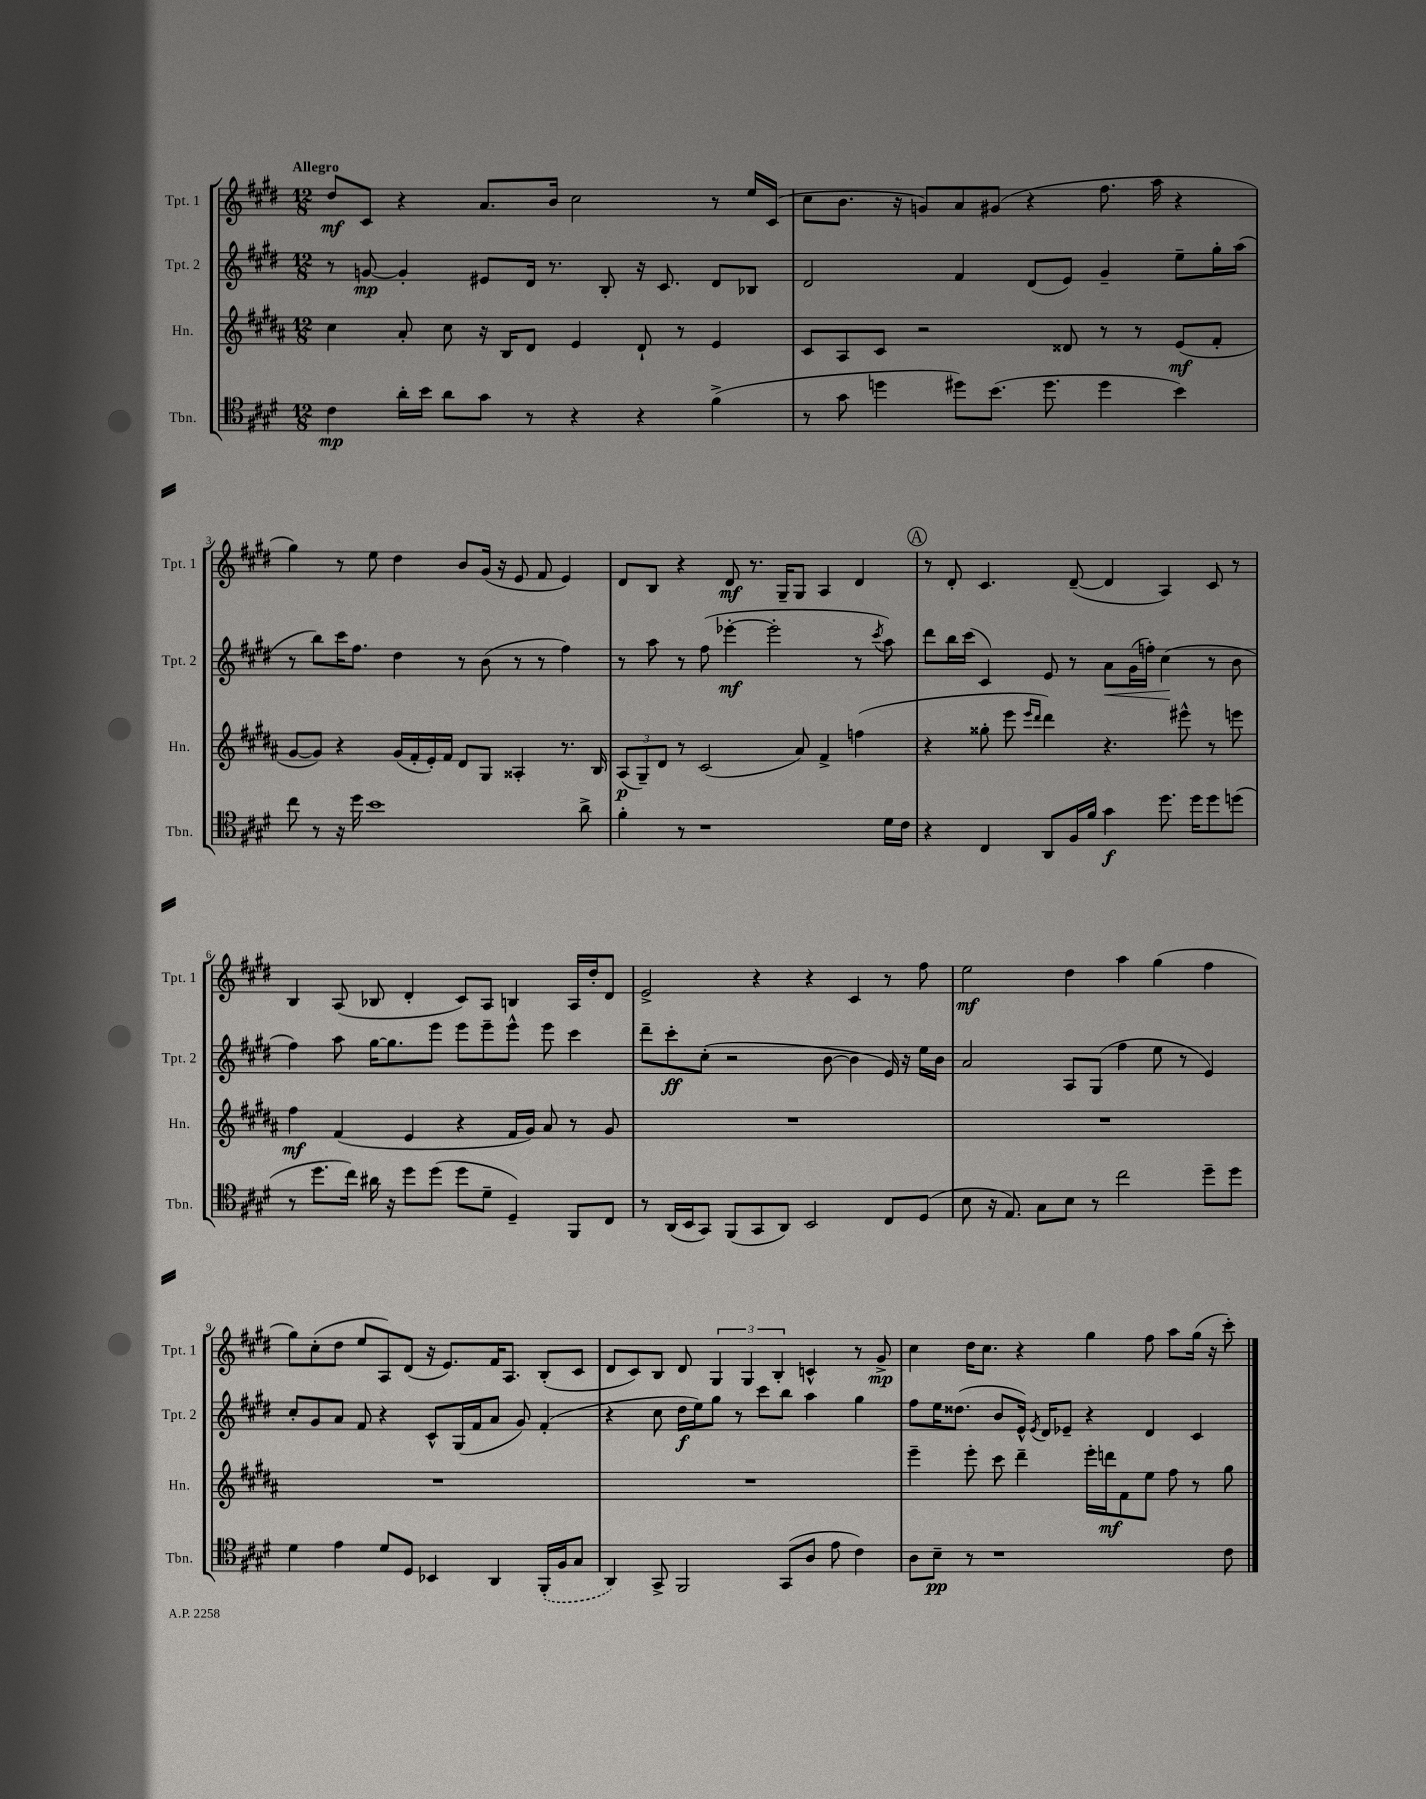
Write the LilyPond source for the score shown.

<<
\new StaffGroup <<
\new Staff = "s0" \with { instrumentName = "Tpt. 1" shortInstrumentName = "Tpt. 1" } {
    \clef treble \key e \major \numericTimeSignature \time 12/8 \tempo "Allegro"
    \autoBeamOff dis''8[\mf cis'8] r4 a'8.[ b'16] cis''2 r8 e''16[ cis'16]( |
    cis''8[ b'8.] r16 g'8[) a'8 gis'8]( r4 fis''8. a''16 r4 |
    gis''4) r8 e''8 dis''4 b'8[ gis'16]( r16 e'8 fis'8 e'4) |
    dis'8[ b8] r4 dis'8\mf r8. gis16[-- gis8] a4 dis'4 |
    \mark \markup { \circle "A" } r8 dis'8-. cis'4. dis'8~--( dis'4 a4) cis'8 r8 |
    b4 a8( bes8 dis'4-. cis'8[) a8] b4 a16[ dis''16-. dis'8] |
    e'2-> r4 r4 cis'4 r8 fis''8 |
    e''2\mf dis''4 a''4 gis''4( fis''4 |
    gis''8[) cis''8-.( dis''8] e''8[ a8) dis'8]( r16 e'8.[) fis'16 a8.] b8[-.( cis'8] |
    dis'8[ cis'8) b8] dis'8 \tuplet 3/2 { gis4 gis4 b4-. } c'4-^ r8 gis'8->\mp |
    cis''4 dis''16[ cis''8.] r4 gis''4 fis''8 a''8[ gis''16]( r16 cis'''8-.) \bar "|." |
}
\new Staff = "s1" \with { instrumentName = "Tpt. 2" shortInstrumentName = "Tpt. 2" } {
    \clef treble \key e \major \numericTimeSignature \time 12/8
    \autoBeamOff r8 g'8~\mp g'4-. eis'8[ dis'16] r8. b8-. r16 cis'8. dis'8[ bes8] |
    dis'2 fis'4 dis'8[( e'8]) gis'4-- e''8[-- gis''16-. a''16]( |
    r8 b''8[) cis'''16 fis''8.] dis''4 r8 b'8( r8 r8 fis''4) |
    r8 a''8 r8 fis''8( ees'''4~-.\mf ees'''2-. r8 \acciaccatura { cis'''8 } a''8) |
    \mark \markup { \circle "A" } dis'''8[ b''16 cis'''16]( cis'4) e'8 r8 a'8[\< gis'16( f''16]-.) cis''4\!( r8 b'8 |
    fis''4) a''8 gis''16[~ gis''8. e'''8] e'''8[ e'''8-- e'''8]-^ e'''8 cis'''4 |
    dis'''8[-- cis'''8-.\ff cis''8]-.( r2 b'8~ b'4 e'16) r16 e''16[ b'16] |
    a'2 a8[ gis8]( fis''4 e''8 r8 e'4) |
    cis''8[-. gis'8 a'8] fis'8 r4 cis'8[-^ gis16( fis'16 a'8] gis'8) fis'4-.( |
    r4 cis''8 dis''16[\f e''16) gis''8] r8 cis'''8[ b''8] a''4 gis''4 |
    fis''8[ e''16 disis''8.]( b'8[ e'16]-^) \acciaccatura { e'8 } dis'16[ ees'8]-- r4 dis'4 cis'4 \bar "|." |
}
\new Staff = "s2" \with { instrumentName = "Hn." shortInstrumentName = "Hn." } {
    \clef treble \key b \major \numericTimeSignature \time 12/8
    \autoBeamOff cis''4 ais'8-. cis''8 r16 b16[ dis'8] e'4 dis'8-! r8 e'4 |
    cis'8[ ais8 cis'8] r2 disis'8 r8 r8 e'8[\mf( fis'8]-. |
    gis'8[~ gis'8]) r4 gis'16[( fis'16-. e'16-.) fis'16] dis'8[ gis8] aisis4-. r8. b16 |
    \tuplet 3/2 { ais8[\p( gis8--) dis'8] } r8 cis'2( ais'8) fis'4-> f''4( |
    \mark \markup { \circle "A" } r4 gisis''8-. e'''8 \grace { e'''16[ dis'''16] } dis'''4) r4. eis'''8-^ r8 e'''8 |
    fis''4\mf fis'4( e'4 r4 fis'16[ gis'16]) ais'8 r8 gis'8 |
    R1. |
    R1. |
    R1. |
    R1. |
    e'''4-- e'''8-. cis'''8 dis'''4-- e'''16[-. d'''16\mf fis'8 e''8] fis''8 r8 gis''8 \bar "|." |
}
\new Staff = "s3" \with { instrumentName = "Tbn." shortInstrumentName = "Tbn." } {
    \clef tenor \key e \major \numericTimeSignature \time 12/8
    \autoBeamOff cis'4\mp a'16[-. b'16] a'8[ gis'8] r8 r4 r4 fis'4->( |
    r8 gis'8 d''4 dis''8[) b'8.]( dis''8. dis''4 b'4) |
    cis''8 r8 r16 dis''16 b'1 a'8-> |
    fis'4-. r8 r1 dis'16[ cis'16] |
    \mark \markup { \circle "A" } r4 cis4 a,8[ fis16 fis'16] gis'4\f dis''8. dis''16[ dis''8 d''8]( |
    r8 dis''8.[ cis''16]) ais'16 r16 dis''8[ dis''8]( dis''8[ dis'8]-- dis4--) fis,8[ cis8] |
    r8 a,16[( b,16 gis,8]) fis,8[( gis,8 a,8]) b,2 cis8[ dis8]( |
    b8 r16 e8.) gis8[ b8] r8 cis''2 dis''8[-- dis''8] |
    dis'4 e'4 dis'8[ dis8] bes,4 a,4 \once \slurDashed fis,16[-.( fis16 gis8] |
    a,4) gis,8-> fis,2 gis,8[( a8] e'8 cis'4) |
    a8[ b8]--\pp r8 r1 cis'8 \bar "|." |
}
>>
>>
